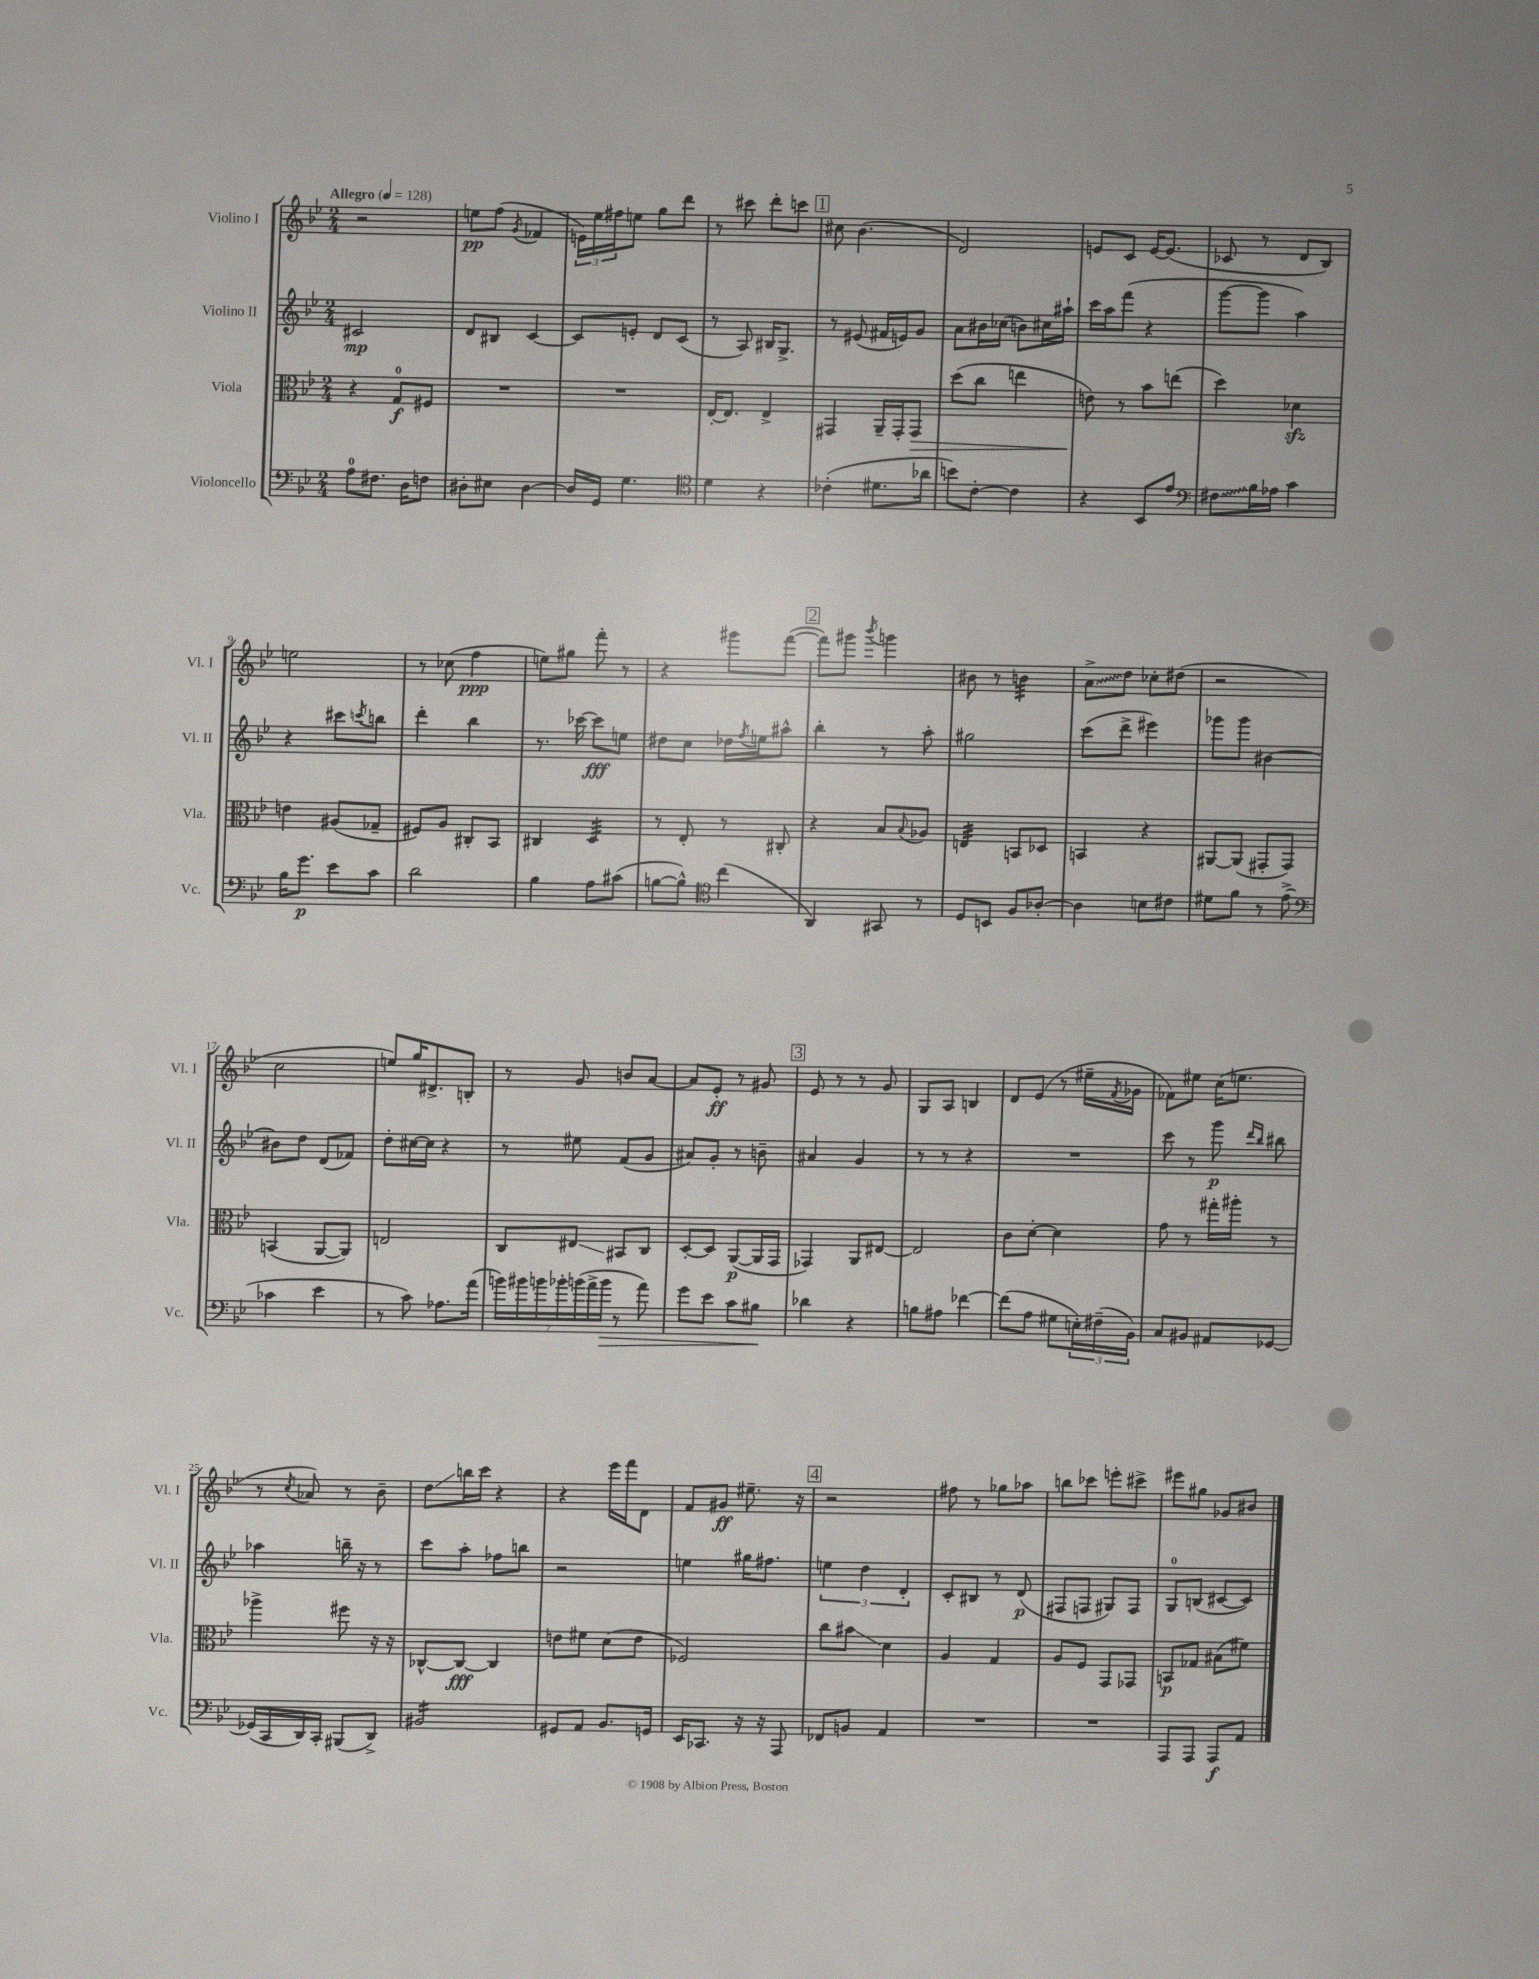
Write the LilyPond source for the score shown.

<<
\new StaffGroup <<
\new Staff = "s0" \with { instrumentName = "Violino I" shortInstrumentName = "Vl. I" } {
    \clef treble \key bes \major \numericTimeSignature \time 2/4 \tempo "Allegro" 4 = 128
    r2 |
    e''8\pp f''8( \acciaccatura { g'8 } fes'4 |
    \tuplet 3/2 { e'16) ees''16 fis''16 } e''8 g''8 d'''8 |
    r8 cis'''8 d'''8-. c'''8 |
    \mark \markup { \box "1" } cis''8 bes'4.( |
    d'2) |
    e'8 c'8 e'16~ e'8.( |
    ces'8 r8 d'8 bes8) |
    e''2 |
    r8 ces''8( f''4\ppp |
    e''8) gis''8 f'''8-. r8 |
    r4 gis'''8 f'''8~( |
    \mark \markup { \box "2" } f'''8) gis'''8 \acciaccatura { bes'''8 } g'''4 |
    bis'8 r8 b'4:32 |
    \once \override Glissando.style = #'zigzag a'8->\glissando d''8 ces''8-. dis''8( |
    r2 |
    c''2 |
    e''8) g''16 dis'8.-> b8-. |
    r8 g'8 b'8 a'8~ |
    a'8 ees'8-.\ff r8 gis'8 |
    \mark \markup { \box "3" } ees'8 r8 r8 g'8 |
    g8 a8 b4 |
    d'8 ees'8( r8 eis''16-- \acciaccatura { f'8 } ges'16 |
    fes'8) eis''8 c''16( e''8. |
    r8 \acciaccatura { c''8 } aes'8) r8 bes'8-- |
    d''8\glissando b''16 c'''16 r4 |
    r4 ees'''16 f'''16 d'8 |
    f'8 gis'8\ff eis''8.-- r16 |
    \mark \markup { \box "4" } r2 |
    fis''8 r8 ges''8 aes''8 |
    b''8 ces'''8 e'''8-. cis'''8-> |
    eis'''8 gis''8 ges'8 bis'8 \bar "|." |
}
\new Staff = "s1" \with { instrumentName = "Violino II" shortInstrumentName = "Vl. II" } {
    \clef treble \key bes \major \numericTimeSignature \time 2/4
    cis'2\mp |
    d'8 bis8 c'4~ |
    c'8 e'8-. d'8 c'8( |
    r8 a8) bis16 g8.-> |
    \mark \markup { \box "1" } r8 eis'8( fis'16 e'16) g'8 |
    a'8 bis'16 ces''16( b'8) cis''16 ais''16-! |
    c'''16 a''16 f'''8( r4 |
    g'''8~ g'''8 a''4) |
    r4 cis'''8 \acciaccatura { c'''8 } b''8 |
    d'''4-. bes''4 |
    r8. ces'''16~ ces'''8\fff e''8 |
    dis''8 c''8 des''16 \acciaccatura { f''8 } e''16 ais''8-^ |
    \mark \markup { \box "2" } bes''4-. r8 a''8-. |
    gis''2 |
    c'''8( d'''8-> eis'''4) |
    ges'''8 ges'''8 bis'4~ |
    bis'8 d''8 d'8( fes'8) |
    d''8-. cis''16~ cis''16 r4 |
    r8 eis''8 f'8( g'8 |
    ais'8) g'8-. r8 b'8-- |
    \mark \markup { \box "3" } ais'4 g'4 |
    r8 r8 r4 |
    R2 |
    c'''8 r8 g'''8\p \grace { d'''16 bes''16 } bis''8 |
    aes''4 b''16-- r16 r8 |
    c'''8 a''8-. fes''8 b''8 |
    r2 |
    e''4 gis''16 fis''8. |
    \mark \markup { \box "4" } \tuplet 3/2 { e''4 d''4 d'4-. } |
    c'8-. bis8 r8 d'8\p( |
    fis8 f8 gis8) f8 |
    g8-0 b8( cis'8~ cis'8) \bar "|." |
}
\new Staff = "s2" \with { instrumentName = "Viola" shortInstrumentName = "Vla." } {
    \clef alto \key bes \major \numericTimeSignature \time 2/4
    r4 g8-0\f fis8 |
    R2 |
    R2 |
    ees16~-. ees8. ees4-> |
    \mark \markup { \box "1" } gis,4 a,16-- gis,16-. gis,8\> |
    d''8( c''8 e''4 |
    e'8\!) r8 bes'8 e''8( |
    d''4) des'4\sfz |
    e'4 ais8( ges8-- |
    fis8) a8 cis8-. bes,8 |
    cis4 d4:32 |
    r8 ees8-. r8 cis8-. |
    \mark \markup { \box "2" } r4 bes8 \appoggiatura { bes8 } aes8 |
    e4:32 b,8 des8 |
    b,4 r4 |
    ais,8~ ais,8( gis,8-. gis,8) |
    b,4( a,8~ a,8) |
    e2 |
    c8 eis8\glissando bis,8 c8 |
    d8~-. d8 a,8~\p( a,16 g,16 |
    \mark \markup { \box "3" } ges,4) a,8 eis8~ |
    eis2 |
    c'8 d'8~-. d'4 |
    g'8 r8 gis''16-. ais''16-. r8 |
    aes''4-> fis''8 r16 r16 |
    ces8~-^ ces8~\fff ces4 |
    e'8 fis'8 d'8( e'8 |
    fes2) |
    \mark \markup { \box "4" } c''8 bis'8\glissando d'4 |
    a4 g4 |
    a8 f8 g,8 ges,8 |
    b,8\p ges8 bis8( fis'8) \bar "|." |
}
\new Staff = "s3" \with { instrumentName = "Violoncello" shortInstrumentName = "Vc." } {
    \clef bass \key bes \major \numericTimeSignature \time 2/4
    a8-0 fis8. d16 f8 |
    dis8-. eis8 dis4~ |
    dis16 g,16 g4. |
    \clef tenor d'4 r4 |
    \mark \markup { \box "1" } ces'4-.( dis'8. aes'16 |
    b'8) c'8~-. c'4 |
    r4 bes,8 ees'8 |
    \clef bass \once \override Glissando.style = #'zigzag fis8\glissando bes16 aes16 c'4 |
    bes16 g'8.\p ees'8 c'8 |
    d'2 |
    bes4 a8 cis'8( |
    b8~ b8-^) \clef tenor c''4( |
    \mark \markup { \box "2" } a,4) gis,8 r8 |
    d8 b,8 f8 aes8~-. |
    aes4 b8 cis'8 |
    dis'8 f'8 r8 ees'8->( |
    \clef bass ces'4 ees'4 |
    r8 c'8) aes8. a'16( |
    \tuplet 7/4 { b'16) bis'16 b'16 bes'16-. b'16( a'16-> b'16\> } r8 a'8) |
    g'8 ees'8 c'8 bis8\! |
    \mark \markup { \box "3" } des'4 r4 |
    b8 ais8 fes'4~ |
    fes'8( a8 gis8 \tuplet 3/2 { e16-.) fis16--( bes,16) } |
    c8 bis,8 ais,8 ges,8~ |
    ges,16( c,16 d,16) c,16-. bis,,8( d,8->) |
    bis,2:16 |
    gis,8 a,8 bes,8. g,16 |
    ees,16 ces,8. r16 r16 a,,8 |
    \mark \markup { \box "4" } fes,8 b,8 a,4 |
    R2 |
    R2 |
    a,,8 a,,8 a,,8\f a,8 \bar "|." |
}
>>
>>
